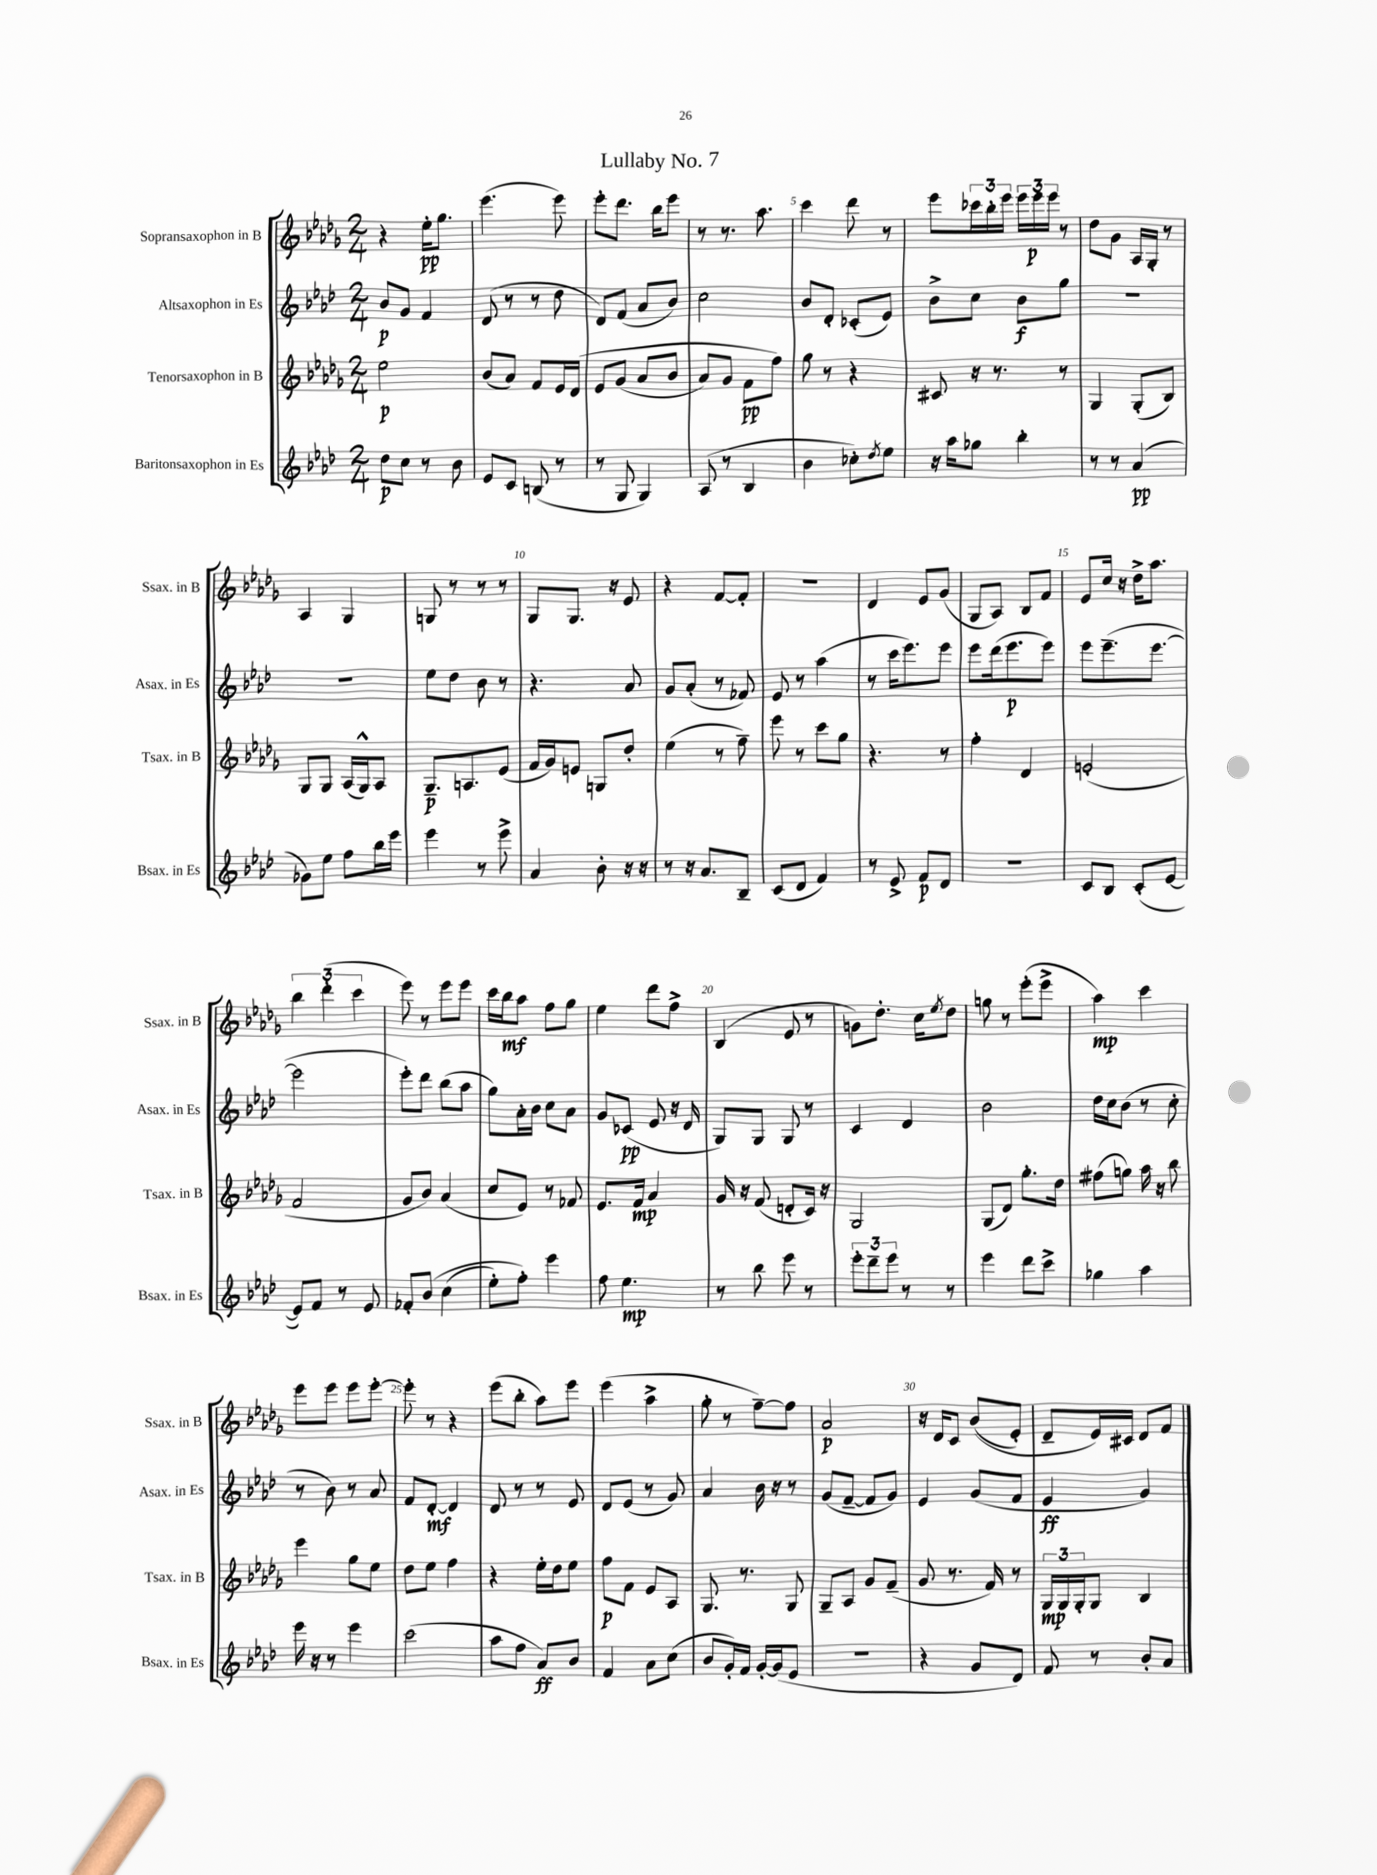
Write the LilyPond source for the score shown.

\header { title = "Lullaby No. 7" }
<<
\new StaffGroup <<
\new Staff = "s0" \with { instrumentName = "Sopransaxophon in B" shortInstrumentName = "Ssax. in B" } {
    \clef treble \key des \major \numericTimeSignature \time 2/4
    r4 ees''16-.\pp ges''8. |
    ees'''4.( ees'''8) |
    ees'''8-. des'''8. bes''16 ees'''8 |
    r8 r8. aes''8. |
    c'''4 des'''8 r8 |
    ees'''8 \tuplet 3/2 { ces'''16 bes''16-. ees'''16 } \tuplet 3/2 { ees'''16 ees'''16\p ees'''16 } r8 |
    des''8 ges'8 aes16 ges16-. r8 |
    aes4 ges4 |
    g8 r8 r8 r8 |
    ges8 ges8. r16 ees'8 |
    r4 f'8~ f'8-. |
    R2 |
    des'4 ees'8 ges'8( |
    ges8 aes8) bes8 f'8 |
    ees'8 c''16 r16 des''16-> aes''8. |
    \tuplet 3/2 { bes''4 des'''4-.( c'''4 } |
    ees'''8) r8 ees'''8 ees'''8 |
    c'''16 bes''16\mf aes''8 f''8 ges''8 |
    ees''4 des'''8 f''8-> |
    bes4( ees'8 r8 |
    g'8) des''8.-. c''16 \acciaccatura { ees''8 } des''8 |
    g''8 r8 ees'''8-.( ees'''8-> |
    aes''4\mp) c'''4 |
    ees'''8 ees'''8 ees'''8 ees'''8~-. |
    ees'''8-. r8 r4 |
    ees'''8( bes''8-. aes''8) ees'''8 |
    ees'''4( aes''4-> |
    ges''8-. r8 f''8~--) f''8 |
    aes'2\p |
    r16 des'16 c'8 bes'8(\( ees'8-.) |
    des'8-- ees'16\) cis'16 des'8 f'8 \bar "|." |
}
\new Staff = "s1" \with { instrumentName = "Altsaxophon in Es" shortInstrumentName = "Asax. in Es" } {
    \clef treble \key aes \major \numericTimeSignature \time 2/4
    bes'8\p g'8 f'4 |
    des'8( r8 r8 des''8 |
    des'8) f'8( aes'8 bes'8) |
    c''2 |
    bes'8 des'8-. ces'8-.( ees'8) |
    bes'8-> c''8 bes'8\f g''8 |
    R2 |
    R2 |
    ees''8 des''8 bes'8 r8 |
    r4. aes'8 |
    g'8 aes'8-.( r8 fes'8) |
    ees'8 r8 aes''4( |
    r8 c'''16 ees'''8.) ees'''8 |
    ees'''8 des'''16( ees'''8.\p ees'''8) |
    ees'''8 ees'''8.--( ees'''8.~ |
    ees'''2 |
    ees'''8-.) des'''8 bes''8( aes''8 |
    g''8) aes'16-. bes'16 c''8 aes'8 |
    g'8 ces'8\pp( ees'8 r16 des'16 |
    g8) g8 g8 r8 |
    c'4 des'4 |
    bes'2 |
    des''16 c''16 bes'8( r8 c''8-. |
    r8 bes'8) r8 aes'8 |
    f'8 des'8~-.\mf des'4 |
    des'8 r8 r8 ees'8 |
    des'8 ees'8( r8 g'8) |
    aes'4 bes'16 r16 r8 |
    g'8( f'8~-- f'8 g'8) |
    ees'4 g'8( f'8 |
    ees'4\ff g'4) \bar "|." |
}
\new Staff = "s2" \with { instrumentName = "Tenorsaxophon in B" shortInstrumentName = "Tsax. in B" } {
    \clef treble \key des \major \numericTimeSignature \time 2/4
    ees''2\p |
    bes'8( aes'8) f'8 ees'16 des'16\( |
    ees'8 ges'8( aes'8 bes'8 |
    aes'8) ges'8 f'8\pp f''8\) |
    ges''8 r8 r4 |
    cis'8 r16 r8. r8 |
    ges4 ges8-.( bes8) |
    ges8 ges8 aes16( ges16-^) aes8 |
    ges8.--\p a8. ees'8( |
    f'16 ges'16) e'8 g8 des''8-. |
    ees''4( r8 f''8--) |
    ees'''8 r8 c'''8 ges''8 |
    r4. r8 |
    f''4-. des'4 |
    e'2-.( |
    f'2 |
    ges'8 bes'8) aes'4( |
    c''8 ees'8) r8 fes'8 |
    ees'8. f'16\mp aes'4 |
    ges'16 r16 f'8( d'8-. c'16) r16 |
    ges2 |
    ges8( des'8) ges''8.-. des''16 |
    fis''8( g''8) aes''16 r16 bes''8 |
    ees'''4 ges''8 ees''8 |
    des''8 ees''8 f''4 |
    r4 ees''16-. des''16 ees''8 |
    f''8\p f'8 ees'8 aes8 |
    ges8. r8. ges8 |
    ges8-- aes8 ges'8 f'8--( |
    ges'8 r8. f'16) r8 |
    \tuplet 3/2 { ges16\mp ges16 ges16-. } ges8 bes4 \bar "|." |
}
\new Staff = "s3" \with { instrumentName = "Baritonsaxophon in Es" shortInstrumentName = "Bsax. in Es" } {
    \clef treble \key aes \major \numericTimeSignature \time 2/4
    des''8\p c''8 r8 bes'8 |
    ees'8 c'8 b8( r8 |
    r8 g8 g4) |
    aes8( r8 bes4 |
    bes'4 ces''8-.) \acciaccatura { des''8 } ees''8 |
    r16 aes''16 ges''8 bes''4-. |
    r8 r8 aes'4\pp( |
    ges'8) ees''8 f''8 bes''16 ees'''16 |
    ees'''4 r8 ees'''8-> |
    aes'4 bes'8-. r16 r16 |
    r8 r16 aes'8. bes8-- |
    c'8( des'8 f'4) |
    r8 ees'8-> f'8\p des'8 |
    R2 |
    c'8 bes8 c'8-.( ees'8~ |
    ees'8) f'8 r8 ees'8 |
    fes'8-. bes'8\( c''4( |
    ees''8-.) f''8-.\) ees'''4 |
    f''8 ees''4.\mp |
    r8 bes''8 ees'''8 r8 |
    \tuplet 3/2 { ees'''8-. des'''8-- ees'''8 } r8 r8 |
    ees'''4 des'''8 c'''8-> |
    ges''4 aes''4 |
    ees'''16 r16 r8 ees'''4 |
    c'''2( |
    aes''8 f''8 aes'8\ff) bes'8 |
    f'4 aes'8 c''8( |
    bes'8 g'16-.) f'16 g'16~-. g'16( ees'8 |
    R2 |
    r4 g'8 des'8) |
    f'8 r8 bes'8-. aes'8 \bar "|." |
}
>>
>>
\layout { \context { \Score \override BarNumber.break-visibility = ##(#f #t #t) barNumberVisibility = #(every-nth-bar-number-visible 5) } }
